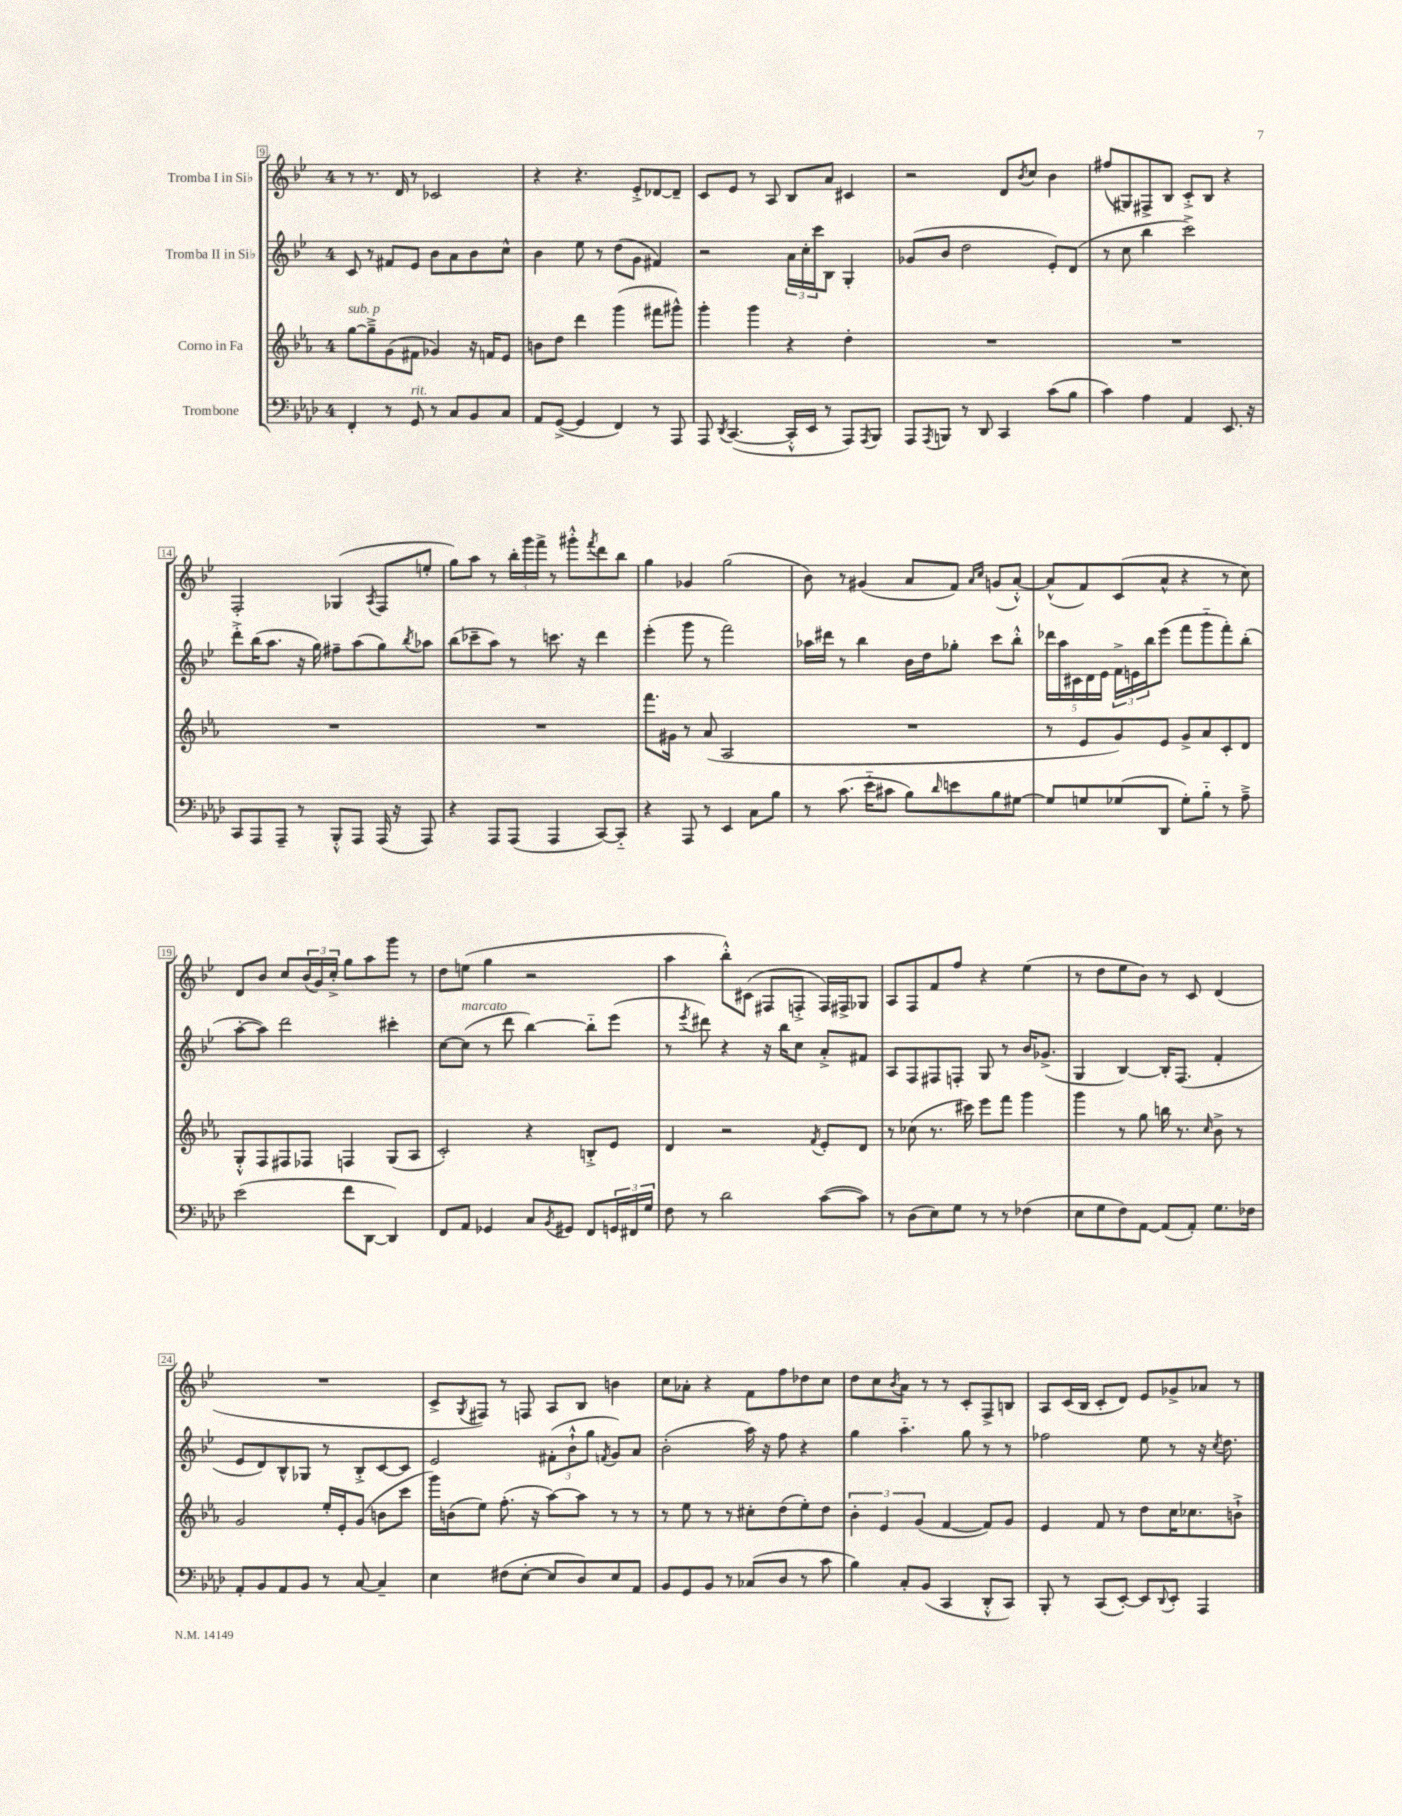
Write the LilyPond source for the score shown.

<<
\new StaffGroup <<
\new Staff = "s0" \with { instrumentName = "Tromba I in Sib" } {
    \clef treble \key bes \major \once \override Staff.TimeSignature.style = #'single-digit \time 4/4
    r8 r8. d'16 r8 ces'2 |
    r4 r4. ees'8-.-> des'8~ des'8-- |
    c'8 ees'8 r8 a8 bes8 a'8 cis'4 |
    r2 d'8 \acciaccatura { bes'8 } c''8 bes'4 |
    fis''8( gis8) fis8-> bes8 c'8-.-> bes8 r4 |
    f2-. ges4( \acciaccatura { a8 } f8 e''8-. |
    g''8) a''8 r8 \tuplet 3/2 { bes''16-. g'''16 f'''16-> } r8 gis'''8-.-^ \acciaccatura { f'''8 } d'''8 bes''8 |
    g''4 ges'4 g''2( |
    bes'8) r8 gis'4( a'8 f'8) \grace { a'16 c''16 } g'8( a'8~-.-^) |
    a'8-^( f'8) c'8( a'8-^ r4 r8 c''8) |
    d'8 bes'8 c''8 \tuplet 3/2 { bes'16( g'16) c''16-.-> } g''8 a''8 g'''8 r8 |
    d''8 e''8( g''4 r2 |
    a''4 bes''8-.-^) cis'8( fis8 f8-.-> f16) fis16-> ges8 |
    a8 f8 f'8 f''8 r4 ees''4( |
    r8 d''8 ees''8 bes'8) r8 c'8 d'4( |
    R1 |
    c'8-> \acciaccatura { g8 } fis8) r8 f8 a8 bes8 b'4 |
    c''8 aes'8-. r4 f'8 f''8 des''8 c''8 |
    d''8 c''8 \acciaccatura { bes'8 } a'8 r8 r8 c'8-. f8-> b8 |
    a8 c'16( bes16 c'8-. d'8) ees'8 ges'8-> aes'8 r8 \bar "|." |
}
\new Staff = "s1" \with { instrumentName = "Tromba II in Sib" } {
    \clef treble \key bes \major \once \override Staff.TimeSignature.style = #'single-digit \time 4/4
    c'8 r8 fis'8 ees'8 bes'8 a'8 bes'8 c''8-^ |
    bes'4 ees''8 r8 d''8( g'8 fis'4) |
    r2 \tuplet 3/2 { a'16 c''16-. c'''16 } bes8 g4-. |
    ges'8( bes'8 d''2 ees'8-.) d'8( |
    r8 c''8 bes''4 c'''2->) |
    d'''8-.-> bes''16( a''8. r16 g''16) fis''8-- a''8( g''8) \acciaccatura { bes''8 } aes''8 |
    bes''8( ces'''8-- a''8) r8 c'''8. r16 d'''4 |
    ees'''4-.( g'''8 r8 f'''2) |
    aes''16 dis'''16 r8 bes''4 bes'16 d''16 ges''8-. c'''8 bes''8-.-^ |
    \tuplet 5/4 { des'''16 a''16 cis'16 d'16 ees'16 } \tuplet 3/2 { f'16-> e'16 bes''16 } ees'''8( f'''8 g'''8-_ f'''8-.) bes''8-.( |
    a''8~-. a''8) d'''2 cis'''4-. |
    c''8~ c''8^\markup { \italic "marcato" }( r8 d'''8 bes''4~) bes''8-_ ees'''8( |
    r8 \acciaccatura { ees'''8 } dis'''8) r4 r16 bes''16 c''8 a'8-.-> fis'8 |
    a8 f8 fis8 f8-. g8 r8 bes'16 ges'8.->( |
    g4 bes4~) bes16-. f8.( f'4-. |
    ees'8 d'8) bes8-^ ges8 r8 bes8-.-> c'8~ c'8 |
    ees'2 \tuplet 3/2 { fis'8-.( bes'8-!-^ g''8 } \acciaccatura { f'8 } g'8) a'8 |
    bes'2-.( a''16) r16 f''8 r4 |
    g''4 a''4.-_ g''8 r8 r8 |
    fes''2 ees''8 r8 r16 \acciaccatura { c''8 } d''8. \bar "|." |
}
\new Staff = "s2" \with { instrumentName = "Corno in Fa" } {
    \clef treble \key ees \major \once \override Staff.TimeSignature.style = #'single-digit \time 4/4
    g''8~^\markup { \italic "sub. p" } g''8---> g'8( fis'8 ges'4) r16 f'16 ees'8 |
    b'8 d''8 d'''4 g'''4( fis'''8 gis'''8-^) |
    g'''4-. g'''4 r4 d''4-. |
    R1 |
    R1 |
    R1 |
    R1 |
    f'''8. gis'16 r8 aes'8( aes2 |
    R1 |
    r8 ees'8 g'8) ees'8 g'8-> aes'8 c'8-. d'8 |
    g8-.-^ f8 fis8 fes8 f4 g8( aes8 |
    c'2-.) r4 b8-.-> ees'8 |
    d'4 r2 \acciaccatura { f'8 } ees'8-. d'8 |
    r8 ces''8( r8. cis'''16) ees'''8 f'''8 g'''4 |
    g'''4 r8 g''8 b''16 r8. \grace { c''16 } bes'8-> r8 |
    g'2 ees''16-. ees'16-. g'8( b'8 c'''8 |
    g'''16) b'16( ees''8) f''8.-.( r16 aes''8~) aes''8 r8 r8 |
    r8 ees''8 r8 r8 cis''8-. d''8( ees''8-.) d''8 |
    \tuplet 3/2 { bes'4-. ees'4 g'4( } f'4~ f'8) g'8 |
    ees'4 f'8 r8 d''8 c''16 ces''8. b'8-!-> \bar "|." |
}
\new Staff = "s3" \with { instrumentName = "Trombone" } {
    \clef bass \key aes \major \once \override Staff.TimeSignature.style = #'single-digit \time 4/4
    f,4-. r8 g,8^\markup { \italic "rit." } r8 c8 bes,8 c8 |
    aes,8 g,8~->( g,4 f,4) r8 aes,,8 |
    aes,,8 \acciaccatura { des,8 } c,4.~( c,16-.-^ ees,16 r8 aes,,8) \acciaccatura { aes,,8 } bes,,8 |
    aes,,8 \acciaccatura { aes,,8 } b,,8 r8 des,8 c,4 c'8( bes8 |
    c'4) aes4 aes,4 ees,8. r16 |
    c,8 aes,,8 aes,,8-- r8 bes,,8-.-^ aes,,8 aes,,16( r16 aes,,8) |
    r4 aes,,8 aes,,8( aes,,4 c,8~) c,8-_ |
    r4 aes,,8 r8 ees,4 c8 bes8 |
    r8 c'8.( ees'16-_ cis'8 bes8) \grace { des'16 } e'8 bes8 gis8~ |
    gis8 g8 ges8( des,8 ges8-.) bes8-_ r8 aes8---> |
    ees'2( f'8 des,8~ des,4) |
    f,8 aes,8 ges,4 c8 \acciaccatura { bes,8 } gis,8 f,8 \tuplet 3/2 { g,16 fis,16 g16 } |
    f8 r8 des'2 c'8~( c'8) |
    r8 des8( ees8) g8 r8 r8 fes4( |
    ees8 g8 f8) aes,8~ aes,8( aes,8-.) g8. fes16 |
    aes,8-. bes,8 aes,8 bes,8 r8 c8~ c4-- |
    ees4 fis8( ees8~-. ees8 des8) ees8 aes,8 |
    bes,8 g,8 bes,8 r8 ces8( des8 r8 c'8 |
    bes4) c8-. bes,8( c,4 des,8-.-^ c,8) |
    bes,,8-. r8 c,8( ees,8~-.) ees,8 \appoggiatura { des,8 } ees,8-. aes,,4 \bar "|." |
}
>>
>>
\layout { \context { \Score currentBarNumber = #9 \override BarNumber.stencil = #(make-stencil-boxer 0.1 0.3 ly:text-interface::print) } }
